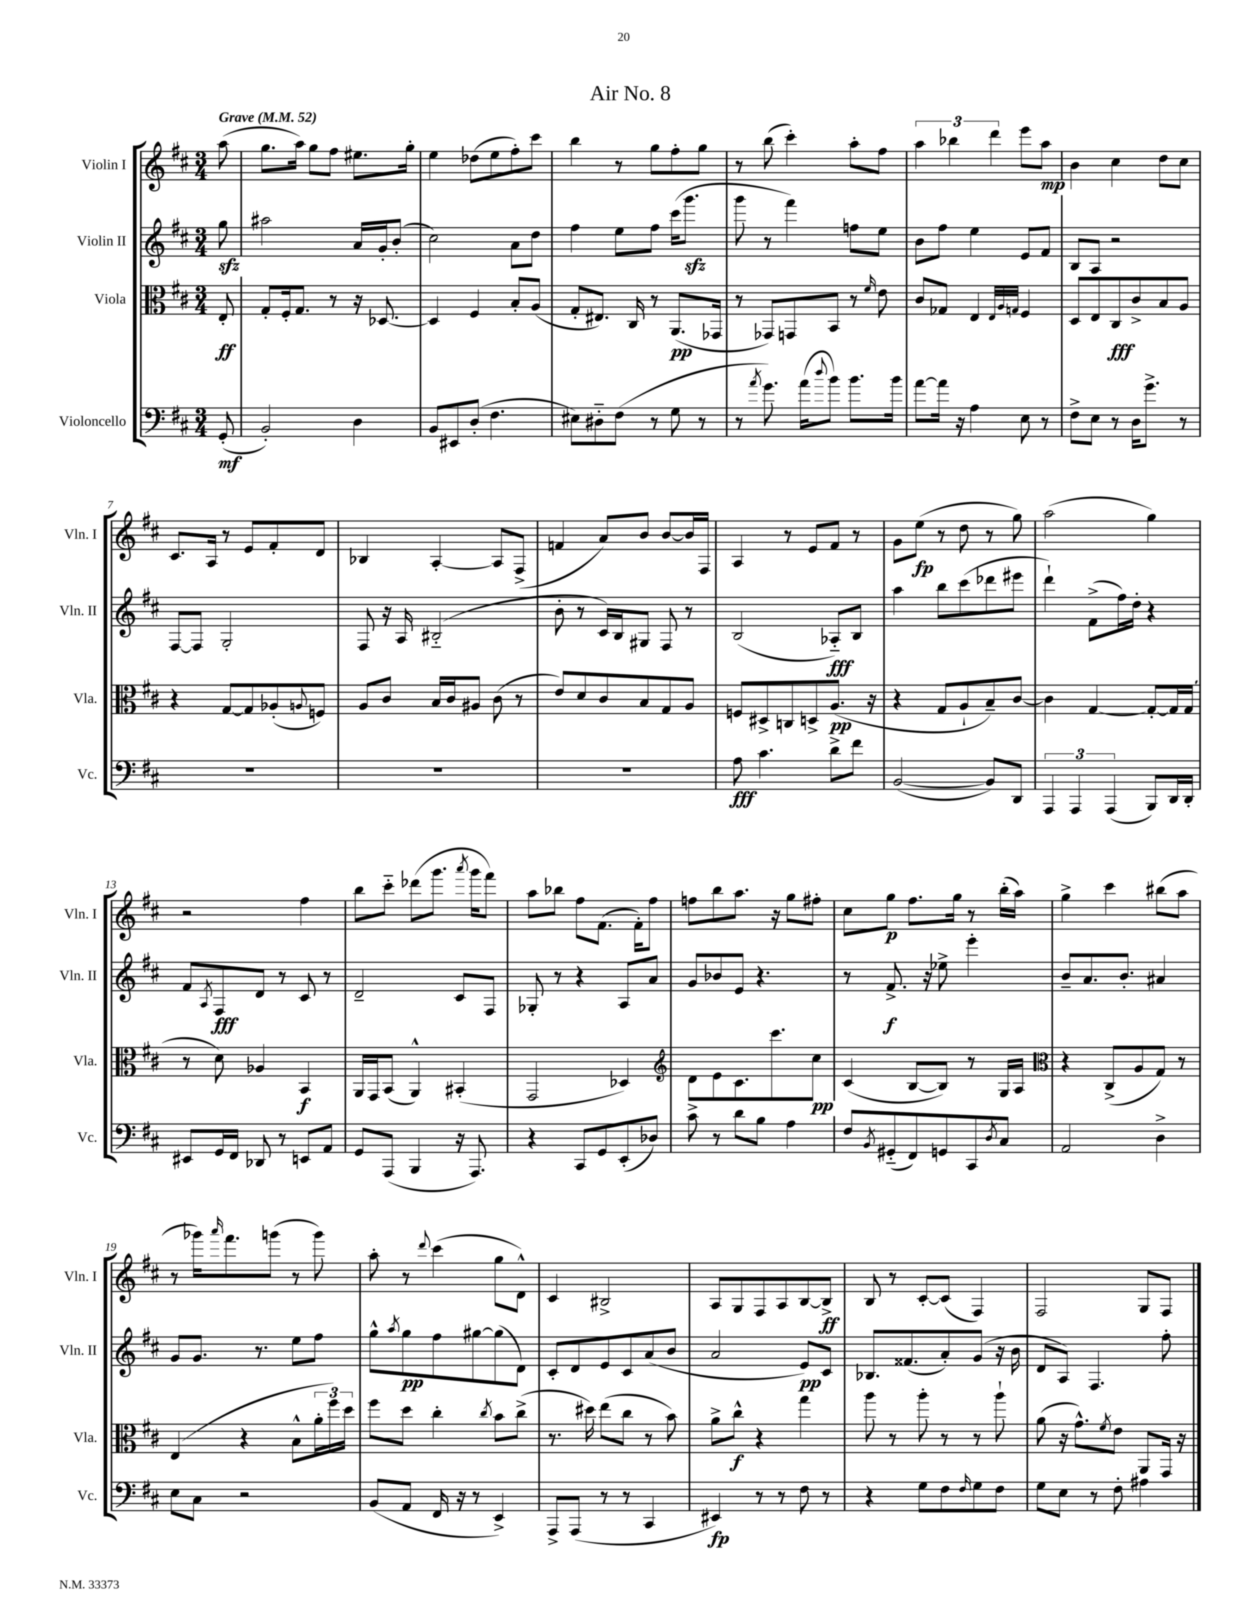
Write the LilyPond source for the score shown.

\header { title = "Air No. 8" }
<<
\new StaffGroup <<
\new Staff = "s0" \with { instrumentName = "Violin I" shortInstrumentName = "Vln. I" } {
    \clef treble \key d \major \numericTimeSignature \time 3/4 \partial 8 \tempo "Grave" 4 = 52
    a''8( |
    g''8. a''16) g''8 fis''8 eis''8. g''16-. |
    e''4 des''8( e''8 fis''8-.) cis'''8 |
    b''4 r8 g''8 fis''8-. g''8 |
    r8 b''8( cis'''4-.) a''8-. fis''8 |
    \tuplet 3/2 { a''4 bes''4 d'''4 } e'''8 a''8\mp |
    b'4 cis''4 d''8 cis''8 |
    cis'8. a16 r8 e'8 fis'8-. d'8 |
    bes4 a4~-. a8 fis8->( |
    f'4 a'8) b'8 b'8~ b'16 fis16 |
    a4 r8 e'8 fis'8 r8 |
    g'8 e''8\fp( r8 d''8 r8 g''8) |
    a''2( g''4) |
    r2 fis''4 |
    b''8 cis'''8-_ des'''8( g'''8. \acciaccatura { a'''8 } g'''16 fis'''8) |
    a''8 bes''8 fis''8 fis'8.( fis'16-.) fis''8 |
    f''8 b''8 a''8. r16 g''8 fis''8-. |
    cis''8 g''8\p fis''8. g''16 r8 b''16-.( a''16) |
    g''4-> cis'''4 bis''8( a''8 |
    r8 ges'''16) \grace { a'''16 } fis'''8. g'''8( r8 g'''8) |
    a''8-. r8 \appoggiatura { d'''8 } cis'''4( g''8 d'8-^) |
    cis'4 bis2-> |
    a8 g8 fis8 a8 b8~ b8->\ff |
    b8 r8 cis'8~-. cis'8( fis4) |
    fis2 g8 fis8 \bar "|." |
}
\new Staff = "s1" \with { instrumentName = "Violin II" shortInstrumentName = "Vln. II" } {
    \clef treble \key d \major \numericTimeSignature \time 3/4 \partial 8
    g''8\sfz |
    ais''2 a'16 g'16-. b'8-.( |
    cis''2) a'8 d''8 |
    fis''4 e''8 fis''8 cis'''16( g'''8.\sfz |
    g'''8 r8 fis'''4) f''8 e''8 |
    b'8 fis''8 e''4 e'8 fis'8 |
    b8 a8 r2 |
    fis8~ fis8 g2-. |
    fis8 r16 a16 bis2-_( |
    b'8-. r8 cis'16) b16 gis8 fis8 r8 |
    b2( aes8-_\fff) b8 |
    a''4 b''8 cis'''8( des'''8 eis'''8 |
    d'''4-!) fis'8->( fis''16) d''16-. r4 |
    fis'8 \acciaccatura { a8 } fis8\fff d'8 r8 cis'8 r8 |
    d'2-- cis'8 fis8 |
    ges8-. r8 r4 a8 a'8 |
    g'8 bes'8 e'8 r4. |
    r8 fis'8.->\f r16 ees''8-> e'''4-. |
    b'8-- a'8. b'8.-. ais'4 |
    g'8 g'8. r8. e''8 fis''8 |
    g''8-^ \acciaccatura { a''8 } g''8\pp fis''8 gis''8~ gis''8( d'8) |
    cis'8-. d'8 e'8 cis'8 a'8( b'8 |
    a'2 e'8\pp) cis'8 |
    bes8. fisis'8.( a'8-.) g'8( r16 b'16 |
    d'8 a8) fis4. fis''8-. \bar "|." |
}
\new Staff = "s2" \with { instrumentName = "Viola" shortInstrumentName = "Vla." } {
    \clef alto \key d \major \numericTimeSignature \time 3/4 \partial 8
    e8-.\ff |
    g8-. fis16-. g8. r8 r16 des8.~ |
    des4 fis4 b8-. a8( |
    g8-. eis8.) cis16 r8 a,8.\pp( ges,16 |
    r8 ges,8) g,8 b,8 r8 \grace { fis'16 } e'8 |
    cis'8 ges8 e4 \grace { e32 a32 g32 } fis4 |
    d8 e8 cis8\fff cis'8-> b8 a8 |
    r4 g8~ g8 aes8-.( \appoggiatura { a8 } f8) |
    a8 cis'8 b16 cis'16 ais8 cis'8( r8 |
    e'8) d'8 cis'8 b8 g8 a8 |
    f8 dis8-> c8 d8-> a8.\pp( r16 |
    r4 g8 a8-! b8--) cis'8~ |
    cis'4 g4~ g8~-. g16 g16( |
    r8 d'8) aes4 b,4\f |
    a,16 g,16 b,8( a,4-^) bis,4-.( |
    g,2 des4) |
    \clef treble d'8 e'8 cis'8. cis'''8. cis''8\pp |
    cis'4( b8~ b8) r8 g16 a16 |
    \clef alto r4 cis8->( a8 g8) r8 |
    e4( r4 b8-^ \tuplet 3/2 { a'16-. fis''16) d''16 } |
    fis''8 d''8 cis''4-. \acciaccatura { cis''8 } b'8 cis''8->( |
    r8. dis''16) e''8( cis''8 r8 b'8) |
    a'8-> cis''8-^\f r4 g''4 |
    a''8 r8 a''8-. r8 r8 a''8-! |
    a'8( r16 g'8.-^) \acciaccatura { fis'8 } e'8 a,8 g,16 r16 \bar "|." |
}
\new Staff = "s3" \with { instrumentName = "Violoncello" shortInstrumentName = "Vc." } {
    \clef bass \key d \major \numericTimeSignature \time 3/4 \partial 8
    g,8-.\mf( |
    b,2-.) d4 |
    b,8 eis,8 d8-.( fis4. |
    eis8) dis8-_ fis8( r8 g8 r8 |
    r8 \acciaccatura { a'8 } g'8.) a'16( \appoggiatura { d''8 } b'8) b'8. b'16 |
    a'8~ a'16 r16 a4 e8 r8 |
    fis8-> e8 r8 d16 g'8.-> r8 |
    R2. |
    R2. |
    R2. |
    a8\fff cis'4. d'8-> fis'8 |
    b,2~( b,8) d,8 |
    \tuplet 3/2 { a,,4 a,,4 a,,4( } b,,8) d,16 d,16-. |
    eis,8 g,16 fis,16 des,8 r8 e,8 a,8 |
    g,8 a,,8( b,,4 r16 a,,8.) |
    r4 cis,8 g,8 e,8-.( des8) |
    cis'8-> r8 d'8 b8 a4 |
    fis8 \acciaccatura { b,8 } gis,8-_( fis,8) g,8 cis,8 \acciaccatura { d8 } cis8 |
    a,2 d4-> |
    e8 cis8 r2 |
    b,8( a,8 fis,16 r16 r8 e,4->) |
    a,,8-> a,,8( r8 r8 cis,4 |
    eis,4\fp) r8 r8 fis8 r8 |
    r4 g8 fis8 \grace { fis16 } g8 fis8 |
    g8 e8 r8 fis8-. ais4 \bar "|." |
}
>>
>>
